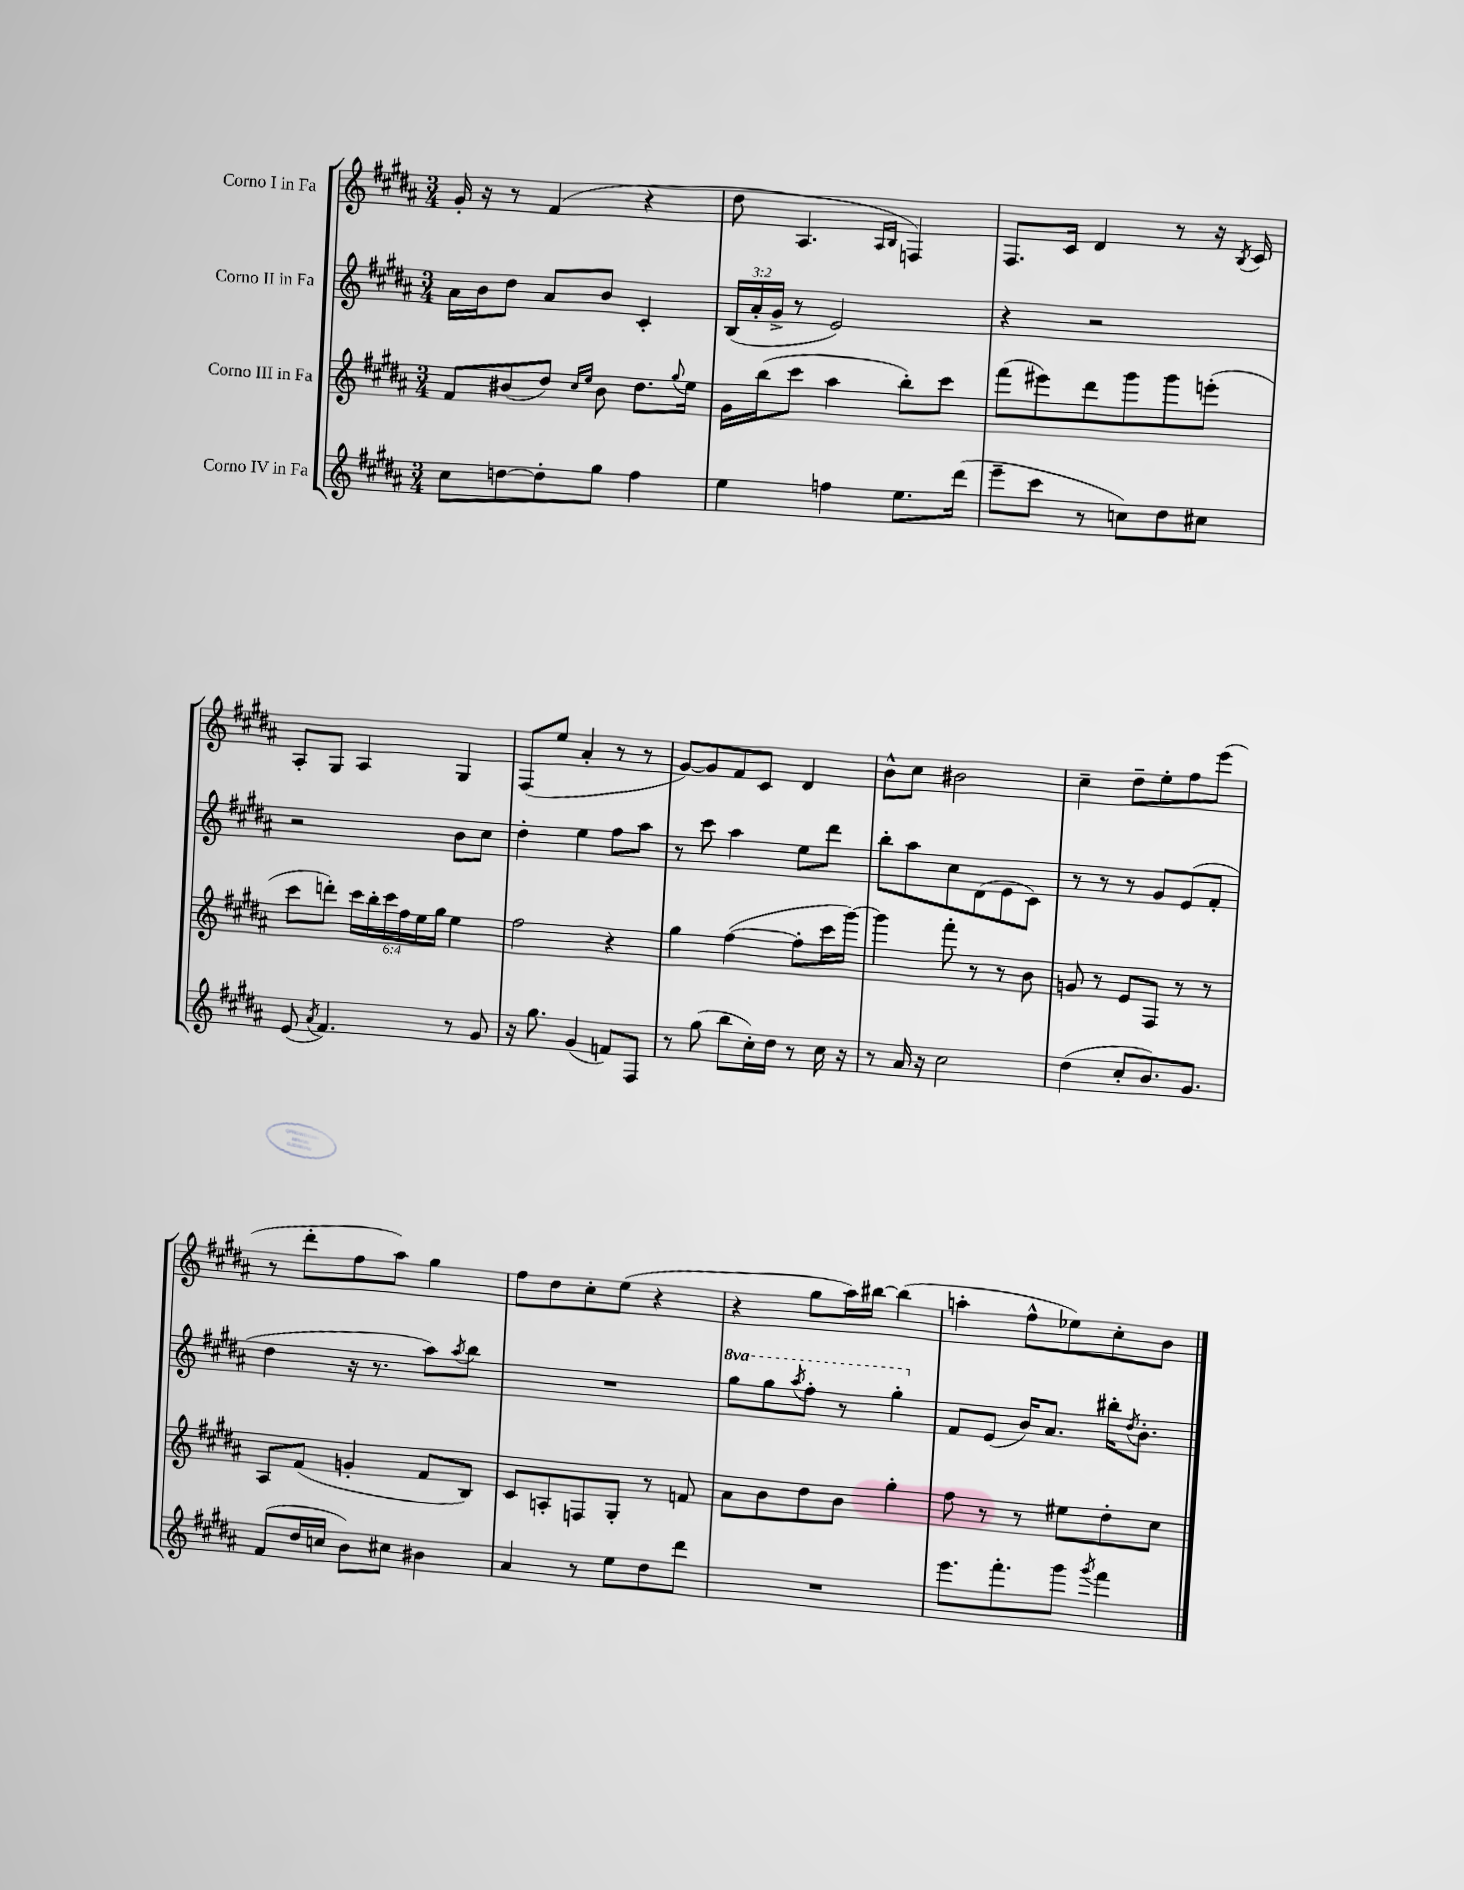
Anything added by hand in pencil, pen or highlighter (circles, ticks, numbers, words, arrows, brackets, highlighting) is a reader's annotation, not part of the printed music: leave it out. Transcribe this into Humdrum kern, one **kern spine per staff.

**kern	**kern	**kern	**kern
*staff4	*staff3	*staff2	*staff1
*clefG2	*clefG2	*clefG2	*clefG2
*k[f#c#g#d#a#]	*k[f#c#g#d#a#]	*k[f#c#g#d#a#]	*k[f#c#g#d#a#]
*M3/4	*M3/4	*M3/4	*M3/4
8cc#	8f#	16a#	16g#'
.	.	16b	16r
[8dd	(8b#	8dd#	8r
8dd']	8dd#)	8a#	(4f#
.	16qqcc#	.	.
.	16qqee	.	.
8gg#	8b#	8b	.
4ff#	8.dd#	4c#'	4r
.	8qqgg#	.	.
.	16ee	.	.
=	=	=	=
4ee	16g#	(24B	8dd#
.	.	24a#'	.
.	(16bb	.	.
.	.	24g#^	.
.	8ccc#	8r	4.A#
4ff	4aa#	2e)	.
.	.	.	16qqA#
.	.	.	16qqB
8.ee	8bb')	.	4F)
.	8ccc#	.	.
(16ddd#	.	.	.
=	=	=	=
8eee~	(8fff#	4r	8.F#
8ccc#	8eee#)	.	.
.	.	.	16c#
8r	8ddd#	2r	4d#
8cc)	8ggg#	.	.
8dd#	8ggg#	.	8r
8cc#	(8eee'	.	16r
.	.	.	8qB
.	.	.	16c#
=	=	=	=
(8e	8ccc#	2r	8A#'
8qa#	.	.	.
4.f#)	8ddd')	.	8G#
.	24ccc#	.	4A#
.	24bb'	.	.
.	24ccc#	.	.
.	24ff#	.	.
.	24ee	.	.
.	24gg#	.	.
8r	4ee	8b	4G#
8g#	.	8cc#	.
=	=	=	=
16r	2ff#	4dd#'	(8F#
8.gg#	.	.	.
.	.	.	8ee
(4g#	.	4ee	4a#'
8f)	4r	8ff#	8r
8F#	.	8aa#	8r
=	=	=	=
8r	4gg#	8r	[8g#)
(8gg#	.	8ccc#	8g#]
8bb	([4ff#	4aa#	8f#
16cc#')	.	.	8c#
16dd#	.	.	.
8r	8ff#']	8ee	4d#
16cc#	16ccc#	8ddd#	.
16r	[16ggg#)	.	.
=	=	=	=
8r	4ggg#]	8bb'	8b^^
16a#	.	8aa#	8cc#
16r	.	.	.
2cc#	8fff#'	8cc#	2b#
.	8r	(8d#	.
.	8r	8e	.
.	8b	8c#)	.
=	=	=	=
(4dd#	8g	8r	4cc#~
.	8r	8r	.
8cc#'	8e	8r	8dd#~
8.b)	8F#	8g#	8ee'
.	8r	(8e	8ff#
8.g#	.	.	.
.	8r	8f#'	(8eee
=	=	=	=
(8f#	8A#	4dd#	8r
16dd#	(8f#	.	8ddd#'
16cc	.	.	.
8b)	4g'	16r	8ff#
.	.	8.r	.
8cc#	.	.	8aa#)
4b#	8f#	8aa#)	4gg#
.	.	8qaa#	.
.	8B)	8bb	.
=	=	=	=
4a#	8c#	2.r	8ff#
.	8A'	.	8dd#
8r	8F	.	8cc#'
8ee	8G#'	.	(8ee
8dd#	8r	.	4r
8ddd#	8f	.	.
=	=	=	=
2.r	8a#	8ggg#	4r
.	8b	8ggg#	.
.	.	8qaaa#	.
.	8dd#	8fff#'	8gg#
.	8b	8r	16aa#)
.	.	.	[16bb#
.	4gg#'	4ggg#'	(4bb#]
=	=	=	=
8.eee	8ff#	8f#	4aa'
.	8r	(8e	.
8.fff#'	.	.	.
.	8r	16b)	8ff#^^
.	.	8.a#	.
8ggg#	8ee#	.	8ee-)
8qggg#	.	.	.
4fff#	8dd#'	16bb#'	8cc#'
.	.	8qdd#	.
.	.	8.b'	.
.	8cc#	.	8b
==	==	==	==
*-	*-	*-	*-
